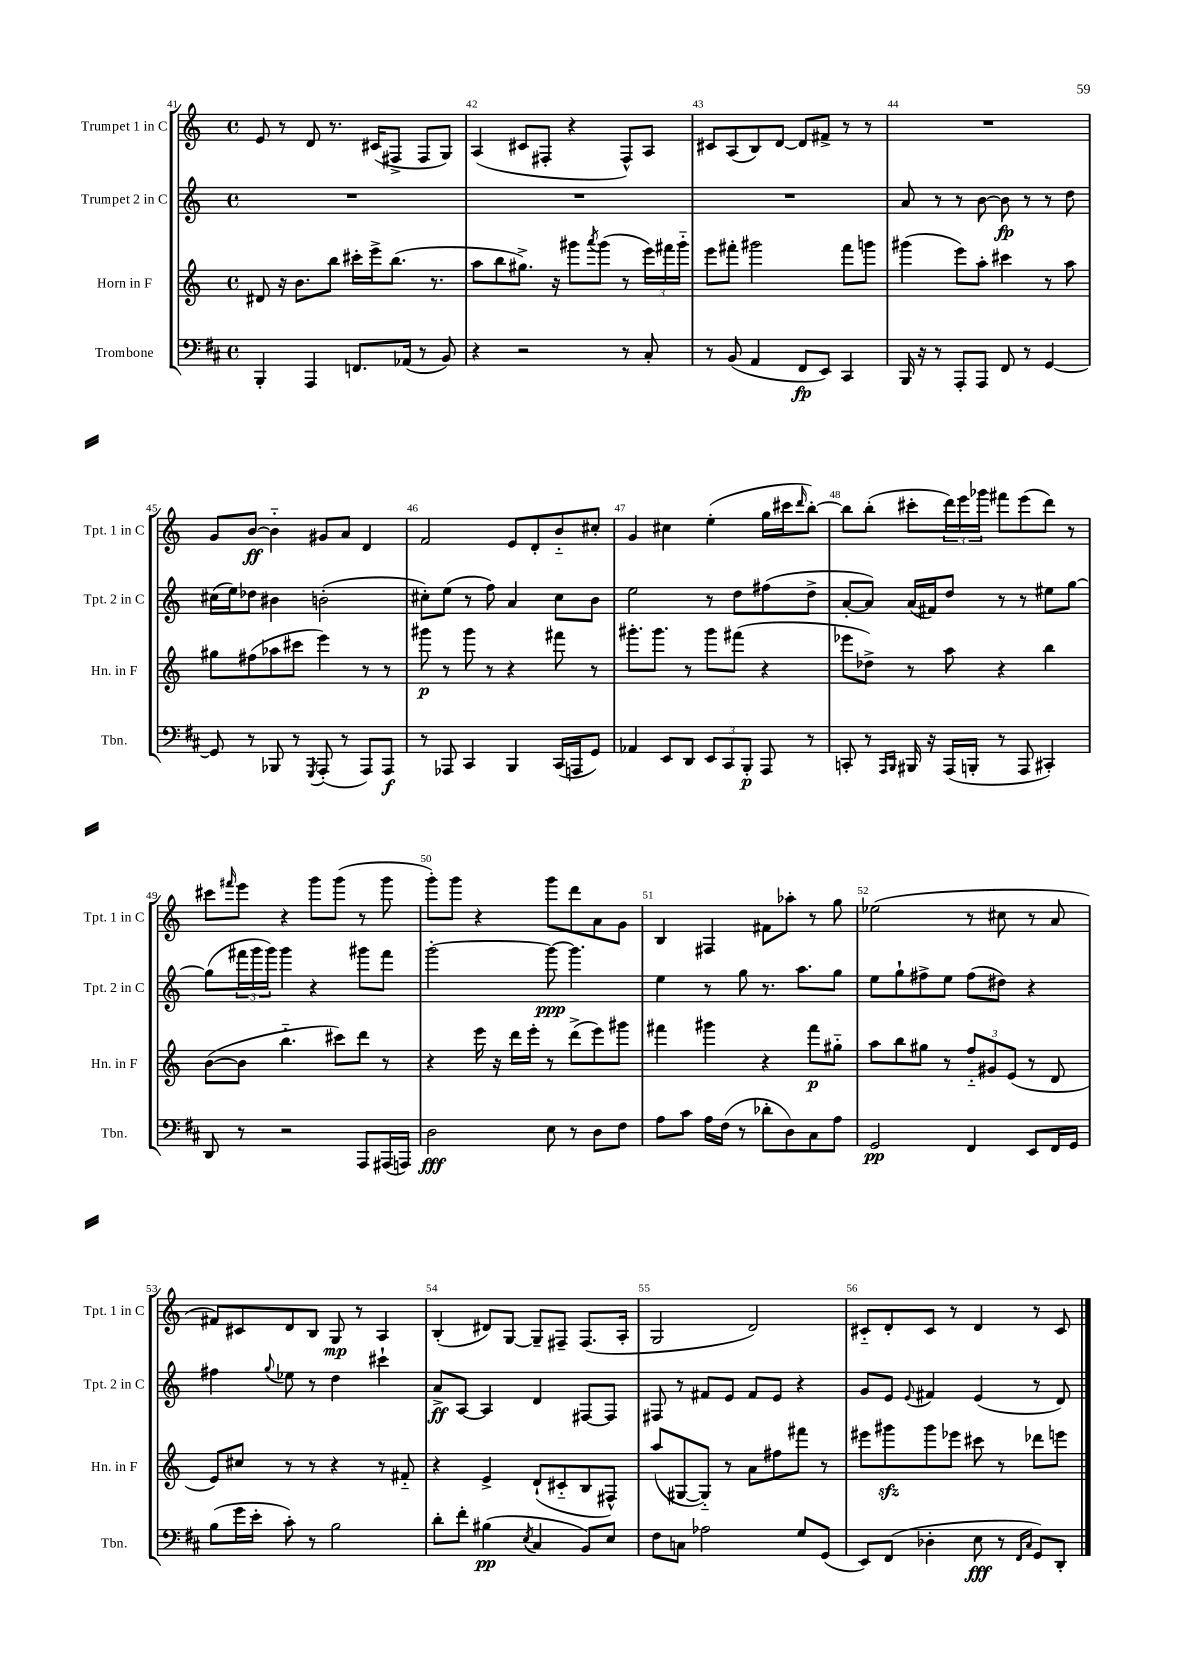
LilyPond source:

<<
\new StaffGroup <<
\new Staff = "s0" \with { instrumentName = "Trumpet 1 in C" shortInstrumentName = "Tpt. 1 in C" } {
    \clef treble \key c \major \defaultTimeSignature \time 4/4
    e'8 r8 d'8 r8. cis'16( fis8-> fis8 g8) |
    a4( cis'8 fis8-. r4 fis8-^) a8 |
    cis'8 a8( b8) d'8~ d'8 fis'8-> r8 r8 |
    R1 |
    g'8 b'8~\ff b'4-_ gis'8 a'8 d'4 |
    f'2 e'8 d'8-. b'8-_ cis''8-. |
    g'4 cis''4 e''4-.( g''16 cis'''16 \grace { d'''16 } b''8~-.) |
    b''8 b''8-.( cis'''8-. \tuplet 3/2 { d'''16) e'''16 ges'''16 } fis'''8 e'''8( d'''8) r8 |
    cis'''8 \grace { fis'''16 } e'''8 r4 g'''8 g'''8( r8 g'''8 |
    g'''8-.) g'''8 r4 g'''8 d'''8 a'8 g'8 |
    b4 fis4 fis'8 aes''8-. r8 g''8 |
    ees''2( r8 cis''8 r8 a'8 |
    fis'8) cis'8 d'8 b8 g8\mp r8 a4 |
    b4-.( dis'8) g8~ g8-- fis8-- fis8.( a16-. |
    g2 d'2) |
    cis'8-_ d'8-. cis'8 r8 d'4 r8 cis'8 \bar "|." |
}
\new Staff = "s1" \with { instrumentName = "Trumpet 2 in C" shortInstrumentName = "Tpt. 2 in C" } {
    \clef treble \key c \major \defaultTimeSignature \time 4/4
    R1 |
    R1 |
    R1 |
    a'8 r8 r8 b'8~ b'8\fp r8 r8 d''8 |
    cis''16( e''16) des''8 bis'4 b'2-.( |
    cis''8-.) e''8( r8 f''8) a'4 cis''8 b'8 |
    e''2 r8 d''8 fis''8( d''8-> |
    a'8~-. a'8) a'16( fis'16) d''8 r8 r8 eis''8 g''8~ |
    g''8( \tuplet 3/2 { fis'''16 g'''16 g'''16) } g'''4 r4 gis'''8 fis'''8 |
    g'''2~-. g'''8~\ppp g'''4. |
    e''4 r8 g''8 r8. a''8. g''8 |
    e''8 g''8-! fis''8-> e''8 fis''8( dis''8) r4 |
    fis''4 \appoggiatura { g''8 } ees''8 r8 d''4 cis'''4-! |
    a'8->\ff a8~ a4 d'4 fis8~ fis8 |
    fis8 r8 fis'8 e'8 fis'8 e'8 r4 |
    g'8 e'8 \appoggiatura { e'8 } fis'4 e'4( r8 d'8) \bar "|." |
}
\new Staff = "s2" \with { instrumentName = "Horn in F" shortInstrumentName = "Hn. in F" } {
    \clef treble \key c \major \defaultTimeSignature \time 4/4
    dis'8 r16 b'8. b''8 cis'''16-. e'''16-> b''8.( r8. |
    a''8 b''8 gis''8.->) r16 gis'''8 \acciaccatura { a'''8 } gis'''8( r8 \tuplet 3/2 { e'''16) fis'''16 gis'''16-_ } |
    e'''8 fis'''8-. gis'''2 fis'''8 g'''8 |
    gis'''4( e'''8) a''8-. cis'''4 r8 a''8 |
    gis''8 fis''8( aes''8 cis'''8 e'''4) r8 r8 |
    gis'''8\p r8 gis'''8 r8 r4 fis'''8 r8 |
    gis'''8.-. gis'''8. r8 gis'''8 fis'''8( r4 |
    ees'''8 des''8->) r8 a''8 r4 b''4 |
    b'8~( b'8 b''4.-_ cis'''8) d'''8 r8 |
    r4 e'''16 r16 d'''16 e'''16-. r8 d'''8->( e'''8) gis'''8 |
    fis'''4 gis'''4 r4 fis'''8\p gis''8-_ |
    a''8 b''8 gis''8 r8 \tuplet 3/2 { f''8-_ gis'8 e'8( } r8 d'8 |
    e'8) cis''8 r8 r8 r4 r8 fis'8-_ |
    r4 e'4-> d'8-!( cis'8-_ b8 fis8-^) |
    a''8( gis8~ gis8-_) r8 a'8 fis''8 fis'''8 r8 |
    eis'''8 gis'''8\sfz gis'''8 ees'''8 cis'''8 r8 des'''8 e'''8 \bar "|." |
}
\new Staff = "s3" \with { instrumentName = "Trombone" shortInstrumentName = "Tbn." } {
    \clef bass \key d \major \defaultTimeSignature \time 4/4
    b,,4-. a,,4 f,8. aes,16( r8 b,8) |
    r4 r2 r8 cis8-. |
    r8 b,8( a,4 fis,8\fp e,8) cis,4 |
    b,,16 r16 r8 a,,8-. a,,8 fis,8 r8 g,4~ |
    g,8 r8 bes,,8 r8 \acciaccatura { g,,8 } a,,8-.( r8 a,,8) a,,8\f |
    r8 aes,,8 cis,4 b,,4 cis,16( a,,16 g,8) |
    aes,4 e,8 d,8 \tuplet 3/2 { e,8 cis,8 b,,8-.\p } a,,8 r8 |
    c,8-. r8 \grace { a,,16 b,,16 } bis,,16 r16 a,,16( b,,16-. r8 a,,8 cis,4-.) |
    d,8 r8 r2 a,,8 ais,,16( a,,16) |
    d2\fff e8 r8 d8 fis8 |
    a8 cis'8 a16 fis16( r8 des'8-. d8) cis8 a8 |
    g,2\pp fis,4 e,8 fis,16 g,16 |
    b8( g'16 e'16-. cis'8-.) r8 b2 |
    d'8-. fis'8-. bis4\pp( \acciaccatura { e8 } cis4 b,8) e8 |
    fis8 c8 aes2 g8 g,8( |
    e,8) fis,8( des4-. e8\fff r8 \grace { fis,16 cis16 } g,8) d,8-. \bar "|." |
}
>>
>>
\layout { \context { \Score currentBarNumber = #41 \override BarNumber.break-visibility = ##(#f #t #t) barNumberVisibility = #all-bar-numbers-visible } }
